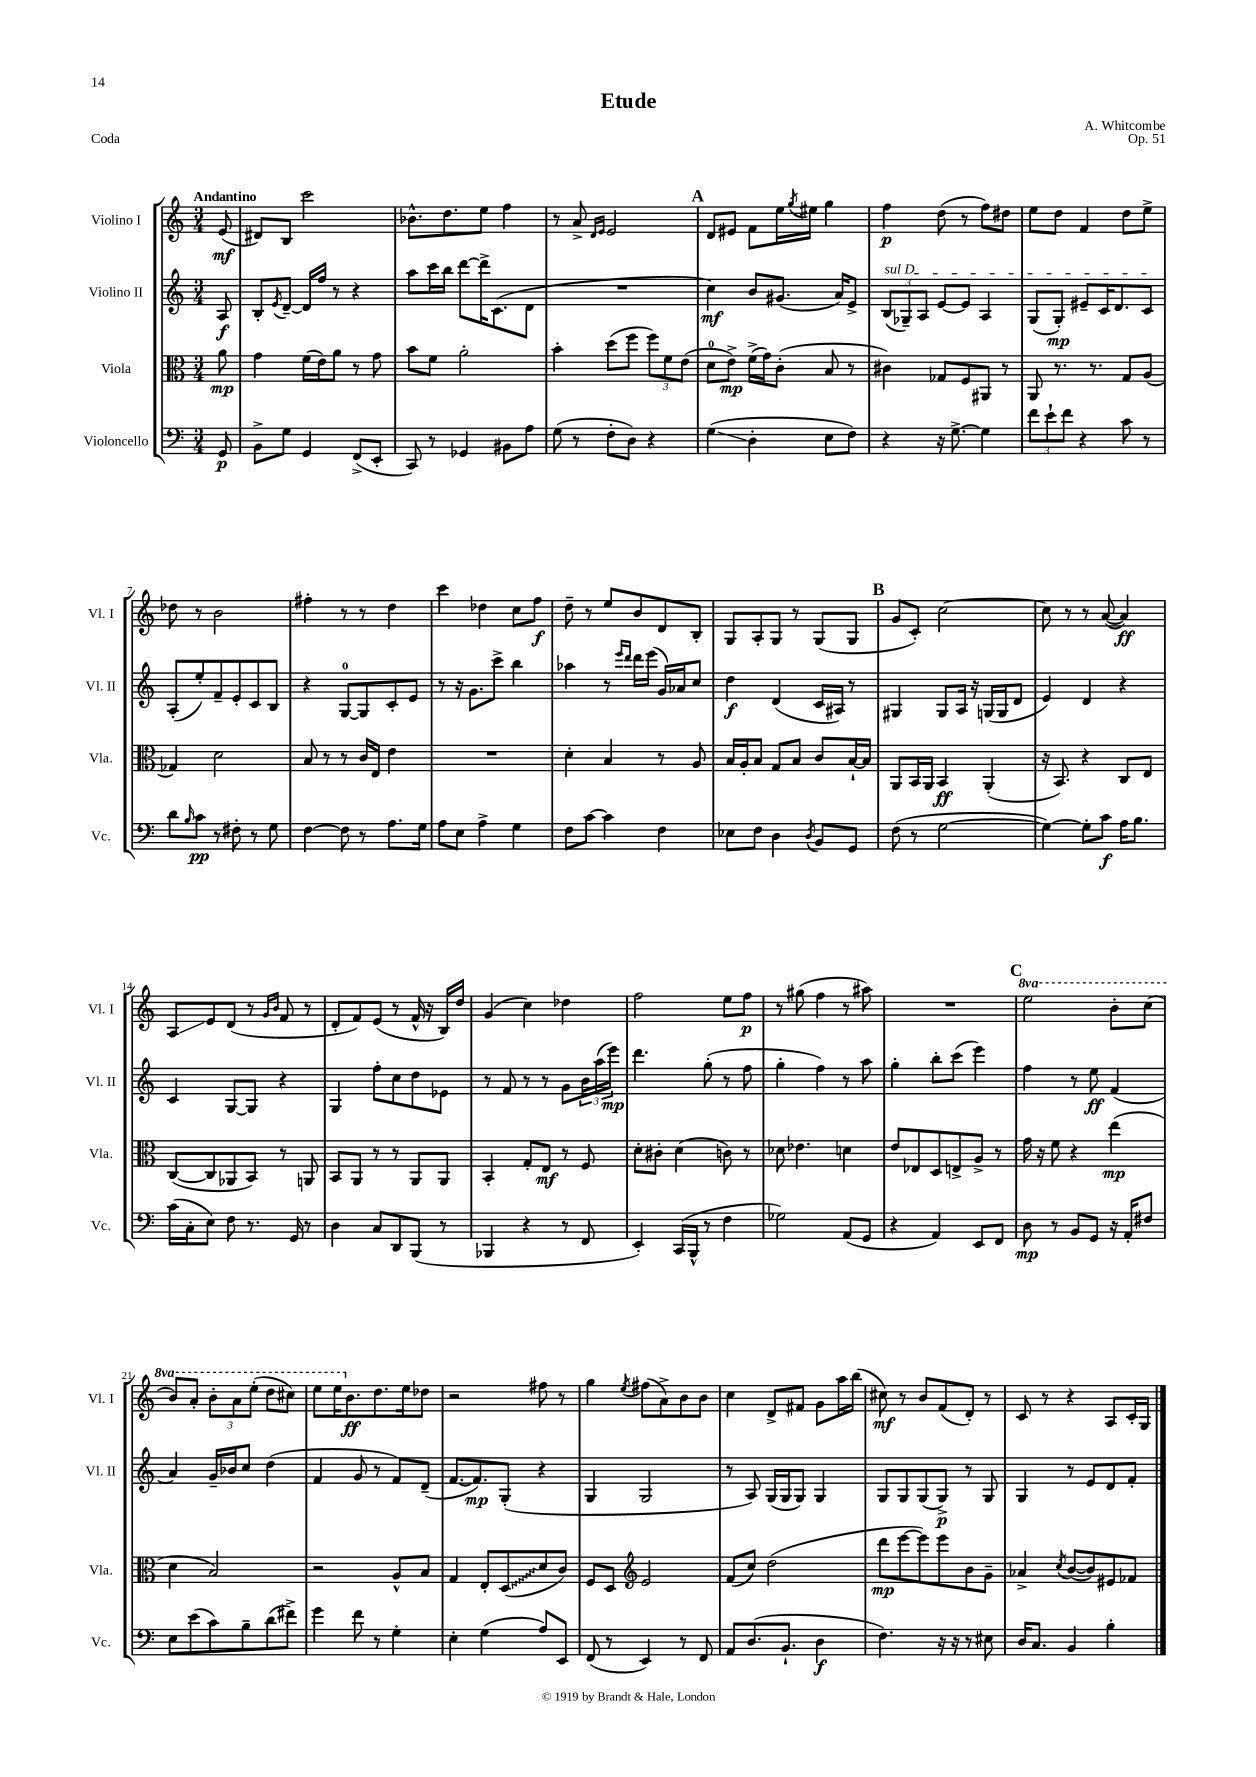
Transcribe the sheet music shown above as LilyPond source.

\header { title = "Etude" composer = "A. Whitcombe" opus = "Op. 51" piece = "Coda" }
<<
\new StaffGroup <<
\new Staff = "s0" \with { instrumentName = "Violino I" shortInstrumentName = "Vl. I" } {
    \clef treble \key c \major \numericTimeSignature \time 3/4 \set Staff.ottavationMarkups = #ottavation-simple-ordinals \partial 8 \tempo "Andantino"
    e'8\mf( |
    dis'8) b8 c'''2 |
    bes'8.-^ d''8. e''8 f''4 |
    r8 a'8-> \grace { d'16 e'16 } e'2 |
    \mark \markup { \bold "A" } d'8 eis'8 f'8 e''16 \acciaccatura { g''8 } eis''16 g''4 |
    f''4\p d''8( r8 f''8) dis''8 |
    e''8 d''8 f'4 d''8 e''8-> |
    des''8 r8 b'2 |
    fis''4-. r8 r8 d''4 |
    c'''4 des''4 c''8 f''8\f |
    d''8-- r8 e''8 b'8 d'8 b8-. |
    g8 a8-. g8 r8 g8( g8 |
    \mark \markup { \bold "B" } g'8 c'8-.) c''2~ |
    c''8 r8 r8 a'8~( a'4\ff) |
    a8\glissando e'8 d'8( r8 \grace { g'16 b'16 } f'8 r8 |
    d'8-. f'8) e'8( r8 f'16-^ r16 b16) d''16 |
    g'4( c''4) des''4 |
    f''2 e''8 f''8\p |
    r8 gis''8( f''4 r8 ais''8) |
    R2. |
    \mark \markup { \bold "C" } \ottava #1 e'''2 b''8-. c'''8( |
    b''8) a''8-. \tuplet 3/2 { b''8-. a''8 e'''8-.( } d'''8 cis'''8) |
    e'''8 e'''16 \ottava #0 b'8.\ff d''8. e''16 des''8 |
    r2 fis''8 r8 |
    g''4 \acciaccatura { e''8 } fis''8( a'8->) b'8 b'8 |
    c''4 d'8-> fis'8 g'8 a''16 b''16( |
    cis''8\mf) r8 b'8 f'8( d'8-.) r8 |
    c'8 r8 r4 a8 c'16-. g16 \bar "|." |
}
\new Staff = "s1" \with { instrumentName = "Violino II" shortInstrumentName = "Vl. II" } {
    \clef treble \key c \major \numericTimeSignature \time 3/4 \partial 8
    a8\f |
    b8-. \acciaccatura { e'8 } d'8~-- d'16 f''16 r8 r4 |
    a''8 c'''16 b''16 d'''8~ d'''16-> c'8.( d'8 |
    R2. |
    \mark \markup { \bold "A" } c''4\mf) b'8 gis'8.( a'16) e'8-> |
    \tuplet 3/2 { \once \override TextSpanner.bound-details.left.text = \markup { \italic "sul D" } b8\startTextSpan( ges8--) a8 } e'8~ e'8 a4 |
    g8( g8-.\mp) eis'8-- c'16 d'8. c'8\stopTextSpan |
    a8-.( e''8-.) f'8-- e'8-. c'8 b8 |
    r4 g8-0~ g8 c'8-. e'8 |
    r8 r16 g'8. c'''8-> b''4 |
    aes''4 r8 \grace { e'''16 d'''16 } d'''16 e'''16( g'16) aes'16 c''8 |
    d''4\f d'4( c'16 ais16) r8 |
    \mark \markup { \bold "B" } gis4 gis8 a16 r16 g16( g16 d'8 |
    e'4) d'4 r4 |
    c'4 g8~ g8 r4 |
    g4 f''8-. c''8 d''8 ees'8 |
    r8 f'8 r8 r8 g'8 \tuplet 3/2 { b'16 a''16( e'''16\mp) } |
    d'''4. g''8-.( r8 f''8 |
    g''4-. f''4) r8 a''8 |
    g''4-. b''8-. c'''8( e'''4) |
    \mark \markup { \bold "C" } f''4 r8 e''8\ff f'4( |
    a'4) g'16-- bes'16 c''8 d''4( |
    f'4 g'8 r8 f'8) d'8--( |
    f'8.~ f'8.\mp) g8-.( r4 |
    g4 g2 |
    r8 a8) g16( g16 g8) g4 |
    g8 g8 g8( g8->\p) r8 g8 |
    g4 r8 e'8 d'8 f'8-. \bar "|." |
}
\new Staff = "s2" \with { instrumentName = "Viola" shortInstrumentName = "Vla." } {
    \clef alto \key c \major \numericTimeSignature \time 3/4 \partial 8
    a'8\mp |
    g'4 f'16( e'16) a'8 r8 g'8 |
    b'8 f'8 a'2-. |
    b'4-. d''8( f''8 \tuplet 3/2 { f''8) f'8 e'8( } |
    \mark \markup { \bold "A" } d'8-0 e'8->\mp) f'16->( g'16) c'8-.( b8 r8 |
    cis'4) ges8 f8 ais,8 r8 |
    a,8 r8. r8. g8 a8( |
    ges4) d'2 |
    b8 r8 r8 c'16 e16 e'4 |
    R2. |
    d'4-. b4 r8 a8 |
    b16 a16-. b8 g8 b8 c'8 b16~-! b16 |
    \mark \markup { \bold "B" } a,8 b,16 a,16 b,4\ff a,4-.( |
    r16 b,8.) r4 c8 e8 |
    c8~( c8 aes,8 b,8) r8 a,8 |
    b,8 a,8 r8 r8 a,8 a,8 |
    b,4-. g8-. e8\mf r8 f8 |
    d'8-. cis'8-. d'4( c'8) r8 |
    des'8 ees'4. d'4 |
    e'8 ees8 d8 e8-> a8-> r8 |
    \mark \markup { \bold "C" } g'16 r16 f'8 r4 e''4\mp( |
    d'4 b2) |
    r2 a8-^ b8 |
    g4 e8-. \once \override Glissando.style = #'zigzag d8\glissando( d'8 c'8) |
    f8 d8 \clef treble e'2 |
    f'8( c''8) d''2( |
    d'''8\mp e'''8~ e'''8) e'''8 b'8 g'8-- |
    aes'4-> \acciaccatura { c''8 } b'8~( b'8) eis'8 fes'8 \bar "|." |
}
\new Staff = "s3" \with { instrumentName = "Violoncello" shortInstrumentName = "Vc." } {
    \clef bass \key c \major \numericTimeSignature \time 3/4 \partial 8
    g,8\p |
    b,8-> g8 g,4 f,8->( e,8-. |
    c,8) r8 ges,4 bis,8 a8 |
    g8( r8 f8-. d8) r4 |
    \mark \markup { \bold "A" } g4\glissando( d4-. e8 f8) |
    r4 r16 g8.~-> g4 |
    \tuplet 3/2 { f'8 e'8-! f'8 } r4 c'8 r8 |
    d'8 \grace { b16 } c'8\pp r8 fis8-. r8 g8 |
    f4~ f8 r8 a8. g16 |
    a8 e8 a4-> g4 |
    f8 c'8~ c'4 f4 |
    ees8 f8 d4 \acciaccatura { d8 } b,8 g,8 |
    \mark \markup { \bold "B" } f8( r8 g2~ |
    g4~) g8-. c'8\f a16 b8. |
    c'16( c16-. e8) f8 r8. g,16 r8 |
    d4 c8 d,8 b,,8( r8 |
    bes,,4 r4 r8 f,8 |
    e,4-.) c,16( b,,16-^ r8 f4 |
    ges2) a,8( g,8 |
    r4 a,4) e,8 f,8 |
    \mark \markup { \bold "C" } d8\mp r8 b,8 g,8 r16 a,16-. fis8 |
    e8 e'8( c'8) b8-- d'8( fis'8->) |
    g'4 f'8 r8 g4-. |
    e4-. g4( a8) e,8 |
    f,8( r8 e,4) r8 f,8 |
    a,8 d8.( b,8.-! d4\f |
    f4.) r16 r16 r8 eis8 |
    d16 c8. b,4 b4-. \bar "|." |
}
>>
>>
